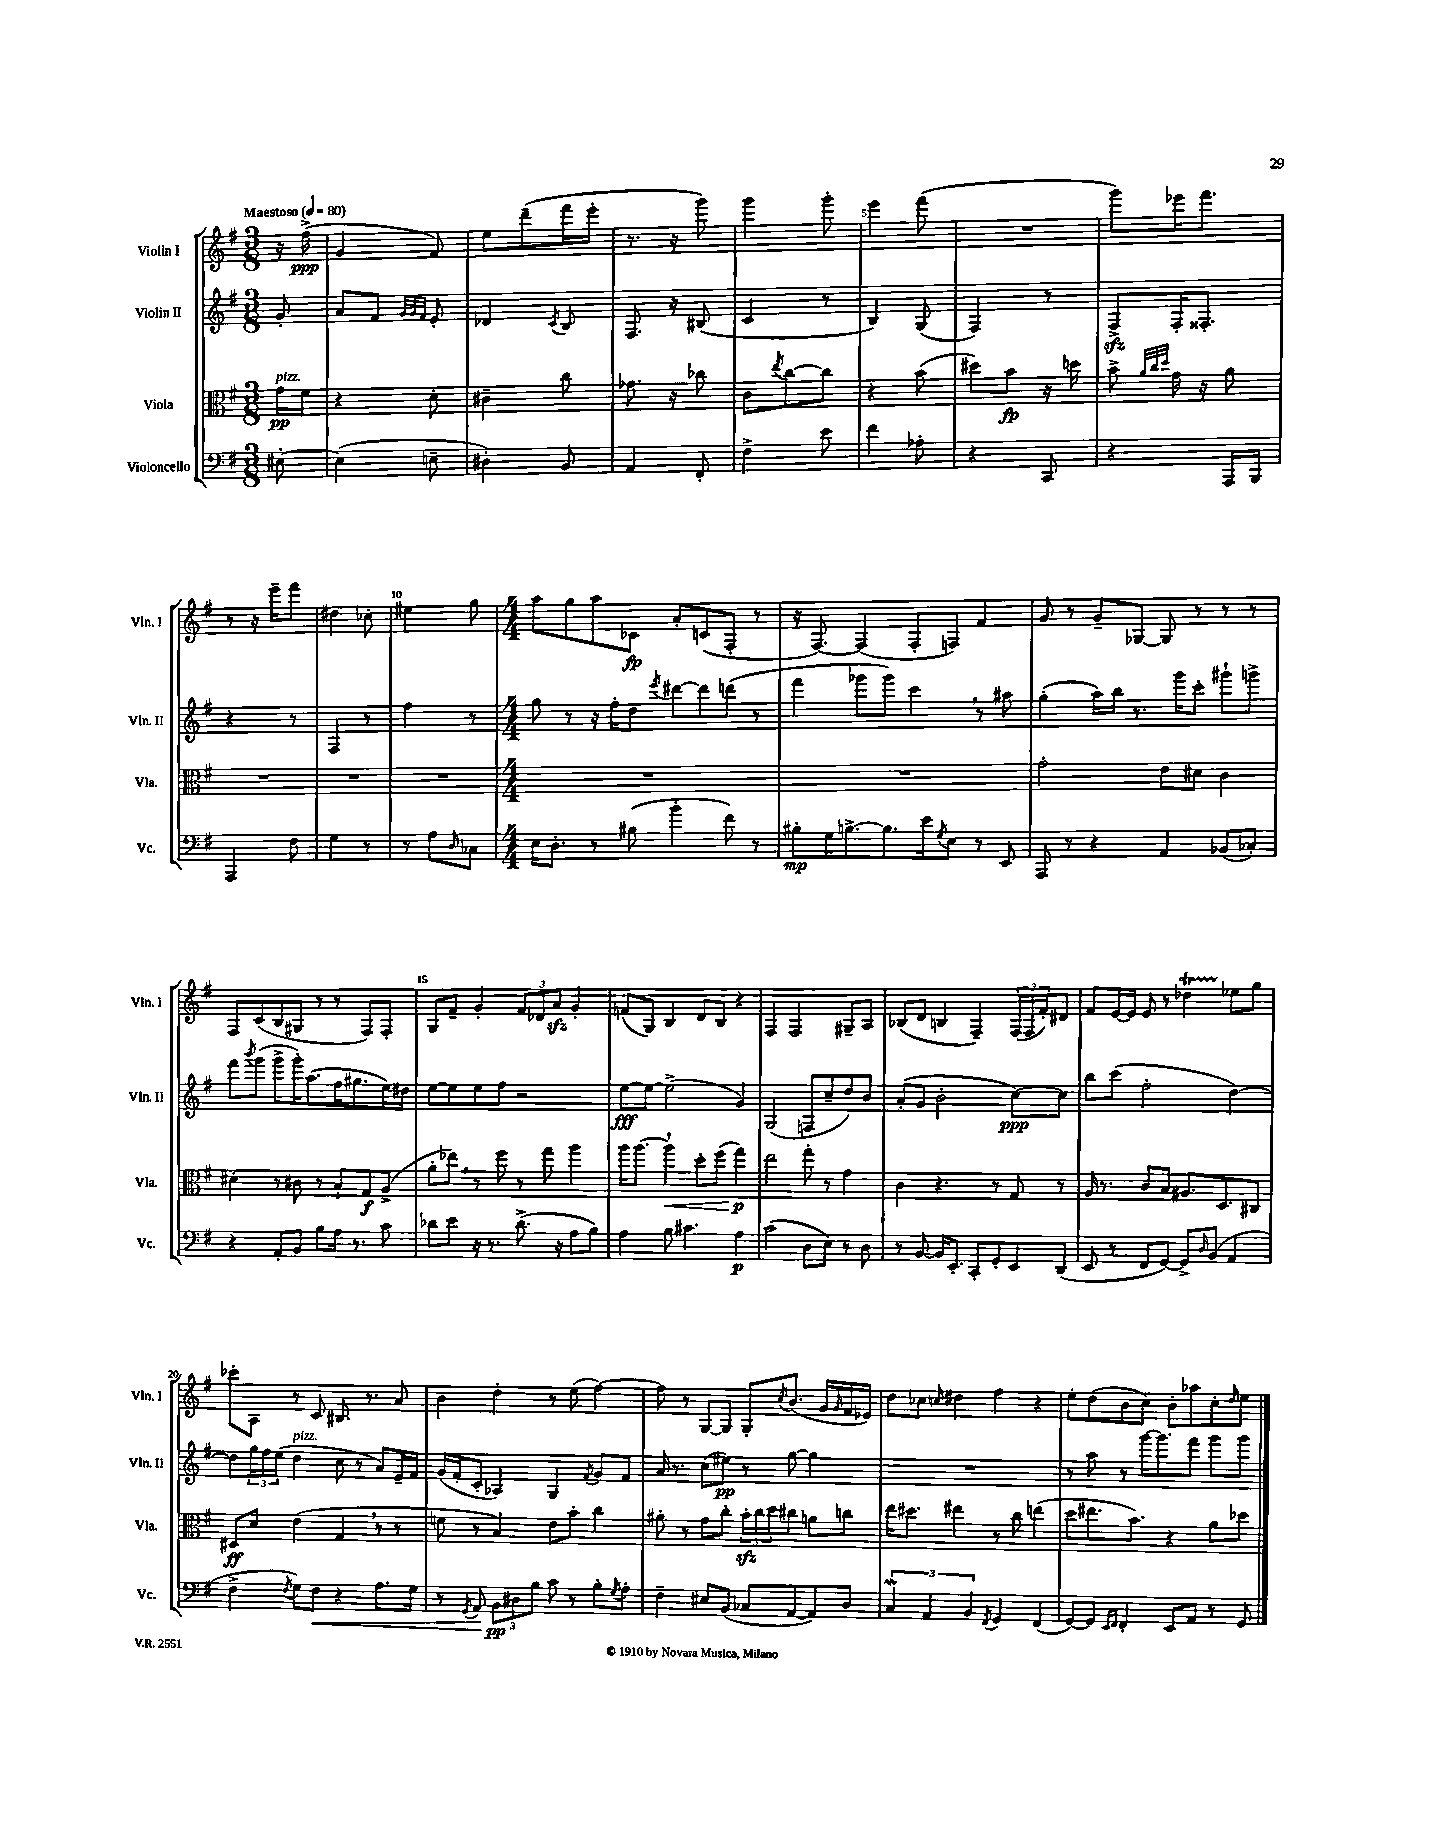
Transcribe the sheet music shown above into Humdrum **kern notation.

**kern	**dynam	**kern	**dynam	**kern	**dynam	**kern	**dynam
*part4	*part4	*part3	*part3	*part2	*part2	*part1	*part1
*staff4	*staff4	*staff3	*staff3	*staff2	*staff2	*staff1	*staff1
*I"Violoncello	*	*I"Viola	*	*I"Violin II	*	*I"Violin I	*
*I'Vc.	*	*I'Vla.	*	*I'Vln. II	*	*I'Vln. I	*
*clefF4	*	*clefC3	*	*clefG2	*	*clefG2	*
*k[f#]	*	*k[f#]	*	*k[f#]	*	*k[f#]	*
*M3/8	*	*M3/8	*	*M3/8	*	*M3/8	*
*MM80	*	*MM80	*	*MM80	*	*MM80	*
=	=	=	=	=	=	=	=
!	!	!	!	!	!	!LO:TX:a:B:t=Maestoso	!
!	!	!LO:TX:a:i:t=pizz.	!	!	!	!	!
[8E#X'\	.	16g\LL	pp	8g'/	.	16r	.
.	.	16f#\JJ	.	.	.	(16ff#^\	ppp
=1	=1	=1	=1	=1	=1	=1	=1
(4E#\]	.	4r	.	8a/L	.	4g/	.
.	.	.	.	8f#/J	.	.	.
.	.	.	.	32qqg/LLL	.	.	.
.	.	.	.	32qqg/	.	.	.
.	.	.	.	32qqf#/JJJ	.	.	.
8En~\	.	8d'\	.	8e'/	.	8f#/)	.
=2	=2	=2	=2	=2	=2	=2	=2
4D#X'\)	.	4c#X~\	.	4d-X/	.	8ee\L	.
.	.	.	.	.	.	(8ddd~\	.
.	.	.	.	8qc/	.	.	.
8BB/	.	8cc\	.	8B/	.	16fff#\L	.
.	.	.	.	.	.	16eee'\JJ	.
=3	=3	=3	=3	=3	=3	=3	=3
4AA/	.	8.g-X\	.	8.F#/	.	8.r	.
.	.	16r	.	16r	.	16r	.
8FF#'/	.	8cc-X\	.	(8B#X/	.	8ggg\)	.
=4	=4	=4	=4	=4	=4	=4	=4
4F#^\	.	8c\L	.	4c/	.	4ggg\	.
.	.	8qee/	.	.	.	.	.
.	.	[8cc\	.	.	.	.	.
8e\	.	8cc\J]	.	8r	.	8ggg'\	.
=5	=5	=5	=5	=5	=5	=5	=5
4f#\	.	4r	.	4B/)	.	4eee\	.
8A-X'\	.	(8b\	.	(8G/	.	(8fff#\	.
=6	=6	=6	=6	=6	=6	=6	=6
4r	.	8dd#X\L)	.	4F#/)	.	4.r	.
.	.	8b\J	fp	.	.	.	.
8CC/	.	16r	.	8r	.	.	.
.	.	16ddn\	.	.	.	.	.
=7	=7	=7	=7	=7	=7	=7	=7
4r	.	8b^\	.	8F#zz^/L	.	8ggg\L)	.
.	.	32qqa/LLL	.	.	.	.	.
.	.	32qqcc/	.	.	.	.	.
.	.	32qqdd/JJJ	.	.	.	.	.
.	.	16g\	.	16F#'/K	.	16eee-X\K	.
.	.	16r	.	8.F##X'/J	.	8.fff#\J	.
16AAA/LL	.	8a\	.	.	.	.	.
16BBB/JJ	.	.	.	.	.	.	.
!!LO:LB:g=z
=8	=8	=8	=8	=8	=8	=8	=8
4AAA/	.	4.r	.	4r	.	8r	.
.	.	.	.	.	.	16r	.
.	.	.	.	.	.	16eee~\KL	.
8F#\	.	.	.	8r	.	8fff#\J	.
=9	=9	=9	=9	=9	=9	=9	=9
4G\	.	4.r	.	4F#/	.	4dd#X\	.
8r	.	.	.	8r	.	8cc-X'\	.
=10	=10	=10	=10	=10	=10	=10	=10
8r	.	4.r	.	4ff#\	.	4ee#X\	.
8A\L	.	.	.	.	.	.	.
16qqD/	.	.	.	.	.	.	.
8C-X\J	.	.	.	8r	.	8gg\	.
=11	=11	=11	=11	=11	=11	=11	=11
*M4/4	*	*M4/4	*	*M4/4	*	*M4/4	*
16E\KL	.	1r	.	8gg\	.	8aa\L	.
8.D'\J	.	.	.	.	.	.	.
.	.	.	.	8r	.	8gg\	.
8r	.	.	.	16r	.	8aa\	.
.	.	.	.	16ff#'\KL	.	.	.
(8B#X\	.	.	.	8dd\J	.	8c-X\J	fp
.	.	.	.	8qeee/	.	.	.
4b'\	.	.	.	[8ddd#X\L	.	8a'/L	.
.	.	.	.	8ddd#\]	.	(8cn/	.
8f#\)	.	.	.	(8dddn\J	.	8F#'/J	.
8r	.	.	.	8r	.	8r	.
=12	=12	=12	=12	=12	=12	=12	=12
8B#X'\L	mp	1r	.	4fff#\	.	16r	.
.	.	.	.	.	.	[8.F#/)	.
16G\K	.	.	.	.	.	.	.
[8.Bn^\	.	.	.	.	.	.	.
.	.	.	.	8ggg-X\L	.	(4F#/]	.
8.B\]	.	.	.	8ggg-\J)	.	.	.
.	.	.	.	4ccc,\	.	8F#'/L	.
16e\k	.	.	.	.	.	.	.
8qG/	.	.	.	.	.	.	.
8E\J	.	.	.	.	.	8Fn/J)	.
8r	.	.	.	8r	.	4f#/	.
8EE/	.	.	.	8aa#X\	.	.	.
=13	=13	=13	=13	=13	=13	=13	=13
8AAA/	.	2g'\	.	(4gg'\	.	8g/	.
8r	.	.	.	.	.	8r	.
4r	.	.	.	16aa\LL)	.	8g~/L	.
.	.	.	.	16bb\JJ	.	.	.
.	.	.	.	8.r	.	[8G-X/J	.
4AA/	.	8e\L	.	.	.	8G-/]	.
.	.	.	.	16ggg\KL	.	.	.
.	.	8d#X\J	.	8ccc'\J	.	8r	.
(8BB-X/L	.	4c\	.	8ggg#X`\L	.	8r	.
8C-X'/J)	.	.	.	8gggn^\J	.	8r	.
!!LO:LB:g=z
=14	=14	=14	=14	=14	=14	=14	=14
4r	.	4d#X'\	.	8fff#\L	.	8F#/L	.
.	.	.	.	8qbbb/	.	.	.
.	.	.	.	(8ggg\J	.	(8c/	.
8AA'/L	.	8r	.	8ggg^\L	.	8B/	.
8BB/J	.	8c#X\	.	16ggg'\K)	.	8G#X/J	.
.	.	.	.	(8.aa\	.	.	.
8B\L	.	8r	.	.	.	8r	.
16A\Jk	.	8B`/L	.	16ff#\K	.	8r	.
8.r	.	.	.	8.gg#X\	.	.	.
.	.	8G/	f	.	.	8F#/L)	.
8c\	.	(8A^/J	.	16ee\L)	.	8F#'/J	.
.	.	.	.	16dd#X\JJ	.	.	.
=15	=15	=15	=15	=15	=15	=15	=15
8d-X\L	.	8a'\L	.	[8ee\L	.	8G/L	.
8e\J	.	8ee-X,\J)	.	8ee\]	.	8f#~/J	.
16r	.	8r	.	8ee\	.	4g'/	.
8.r	.	.	.	.	.	.	.
.	.	8ff#\	.	8ff#\J	.	.	.
(8.d-^\	.	8r	.	2r	.	12f#/L	.
.	.	.	.	.	.	12d-X/	.
.	.	8gg\	.	.	.	.	.
.	.	.	.	.	.	12azz/J	.
16r	.	.	.	.	.	.	.
8A\L	.	4aa\	.	.	.	4g'/	.
8B\J)	.	.	.	.	.	.	.
=16	=16	=16	=16	=16	=16	=16	=16
4A\	.	16aa\KL	.	[8ee\L	fff	(8fn/L	.
.	.	[8.aa\J	.	.	.	.	.
.	.	.	.	8ee\J_	.	8G/J)	.
!	!	!	!LO:HP:b	!	!	!	!
8B\	.	4aa`\]	<	(2ee^\]	.	4B/	.
4.c#X\	.	.	.	.	.	.	.
.	.	8dd'\L	.	.	.	8d/L	.
.	.	(8ff#\J	.	.	.	8B/J	.
4A\	p	4gg\)	p	4g/)	.	4r	.
.	.	.	[	.	.	.	.
=17	=17	=17	=17	=17	=17	=17	=17
(2c\	.	2ee\	.	(2G/	.	4F#/	.
.	.	.	.	.	.	2F#/	.
8D\L	.	8gg'\	.	8Fn/L	.	.	.
8E\J)	.	8r	.	8cc~/	.	.	.
8r	.	4g\	.	8dd/)	.	8G#X~/L	.
8D\	.	.	.	8b/J	.	8A/J	.
=18	=18	=18	=18	=18	=18	=18	=18
8r	.	4c\	.	(8a'/L	.	(8B-X/L	.
[8BB/	.	.	.	8g/J	.	8d/J	.
16BB/KL]	.	4.r	.	2b'\	.	4Bn/	.
8.EE'/J	.	.	.	.	.	.	.
8CC'/L	.	.	.	.	.	4F#~/)	.
8GG'/	.	8r	.	.	.	.	.
8EE/	.	8G/	.	[8cc\L)	ppp	(24F#/LL	.
.	.	.	.	.	.	24F#/	.
.	.	.	.	.	.	24f#'/J)	.
(8DD/J	.	8r	.	8cc\J]	.	8d#X/J	.
=19	=19	=19	=19	=19	=19	=19	=19
8EE/	.	16A/	.	8bb\L	.	8f#/L	.
.	.	8.r	.	.	.	.	.
8r	.	.	.	(8ccc\J	.	[16e/L	.
.	.	.	.	.	.	16e/JJ]	.
8FF#/L	.	8c/L	.	2ff#'\	.	8e/	.
[8GG/J)	.	8B/J	.	.	.	8r	.
8GG^/L]	.	8.A#X/L	.	.	.	4dd-XT\	.
16qqD/	.	.	.	.	.	.	.
(8BB/J	.	.	.	.	.	.	.
.	.	8.D/	.	.	.	.	.
4AA/	.	.	.	[4dd\)	.	8ee-X\L	.
.	.	8C#X/J	.	.	.	8gg\J	.
!!LO:LB:g=z
=20	=20	=20	=20	=20	=20	=20	=20
4F#^\	.	8D#X/L	ff	8dd\L]	.	8ccc-X'\L	.
.	.	8d/J	.	24gg\L	.	8A\J	.
.	.	.	.	24ff#\	.	.	.
.	.	.	.	(24ee\JJ	.	.	.
8qF#/	.	.	.	.	.	.	.
!	!	!	!	!LO:TX:a:i:t=pizz.	!	!	!
8G\L)	.	(4e\	.	4dd\	.	8r	.
!	!LO:HP:b	!	!	!	!	!	!
8F#\J	<	.	.	.	.	8c/	.
4r	.	4G,/	.	8cc\	.	8.B#X/	.
.	.	.	.	8r	.	.	.
.	.	.	.	.	.	8.r	.
8.A\L	.	8r	.	8a/L)	.	.	.
.	.	8r	.	16e~/L	.	8a/	.
16G\Jk	.	.	.	16f#/JJ	.	.	.
=21	=21	=21	=21	=21	=21	=21	=21
8r	.	8fn\	.	(16g/LL	.	4b\	.
.	.	.	.	16f#'/J	.	.	.
8qGG/	.	.	.	.	.	.	.
8AA/	.	8r	.	8c'/J	.	.	.
12BB\L	[ pp	4B/)	.	4A-X/)	.	4dd'\	.
12D#X\	.	.	.	.	.	.	.
12B\J	.	.	.	.	.	.	.
8c\	.	8e\L	.	4G/	.	8r	.
8r	.	8b'\J	.	.	.	(8ee\	.
.	.	.	.	8qf#/	.	.	.
8B'\L	.	4cc\	.	8g/L	.	[4ff#\)	.
8qG/	.	.	.	.	.	.	.
8A'\J	.	.	.	8f#/J	.	.	.
=22	=22	=22	=22	=22	=22	=22	=22
4F#~\	.	8a#X'\	.	16a/	.	8ff#\]	.
.	.	.	.	8.r	.	.	.
.	.	8r	.	.	.	8r	.
8E#X/L	.	8g\L	.	(8cc\L	.	[8G/L	.
(8BB/J	.	8cc'\J	.	8ee#X\J)	pp	8G/J]	.
8C-X/L	.	24bzz'\LL	.	8r	.	8G'/L	.
.	.	24cc\	.	.	.	.	.
.	.	24dd\J	.	.	.	.	.
.	.	.	.	.	.	8qcc/	.
[8AA/	.	8cc#X\J	.	[8gg\	.	(8.b/J	.
8AA/])	.	8an\L	.	4gg\]	.	.	.
.	.	.	.	.	.	16g/LL	.
.	.	.	.	.	.	16qqg/	.
8D/J	.	8ccn\J	.	.	.	16f#/	.
.	.	.	.	.	.	16e-X/JJ)	.
=23	=23	=23	=23	=23	=23	=23	=23
6Cw/	.	16ee\KL	.	1r	.	8dd\L	.
.	.	8.dd#X\J	.	.	.	.	.
.	.	.	.	.	.	8cc-X\J	.
6AA/	.	.	.	.	.	.	.
.	.	.	.	.	.	16qqccn/	.
.	.	4ee#X\	.	.	.	4dd#X\	.
6BB/	.	.	.	.	.	.	.
8qFF#/	.	.	.	.	.	.	.
4GG/	.	8r	.	.	.	4ff#\	.
.	.	8cc\	.	.	.	.	.
(4FF#/	.	(4een\	.	.	.	4r	.
=24	=24	=24	=24	=24	=24	=24	=24
[8GG/L)	.	8dd\L	.	8r	.	8ee'\L	.
8GG/J]	.	8.ee#X\	.	8aa\	.	(8dd\	.
16qqEE/LL	.	.	.	.	.	.	.
16qqFF#/JJ	.	.	.	.	.	.	.
4FF#'/	.	.	.	8r	.	8b\	.
.	.	8.b\J)	.	.	.	.	.
.	.	.	.	[16ggg\KL	.	8cc\J)	.
.	.	.	.	8.ggg\]	.	.	.
8EE/L	.	4r	.	.	.	8b'\L	.
8AA/J	.	.	.	8fff#\J	.	8aa-X\	.
8r	.	8a\L	.	8ggg\L	.	8cc'\	.
.	.	.	.	.	.	16qqdd/	.
8GG/	.	8dd-X\J	.	8ggg\J	.	8ee\J	.
==	==	==	==	==	==	==	==
*-	*-	*-	*-	*-	*-	*-	*-
